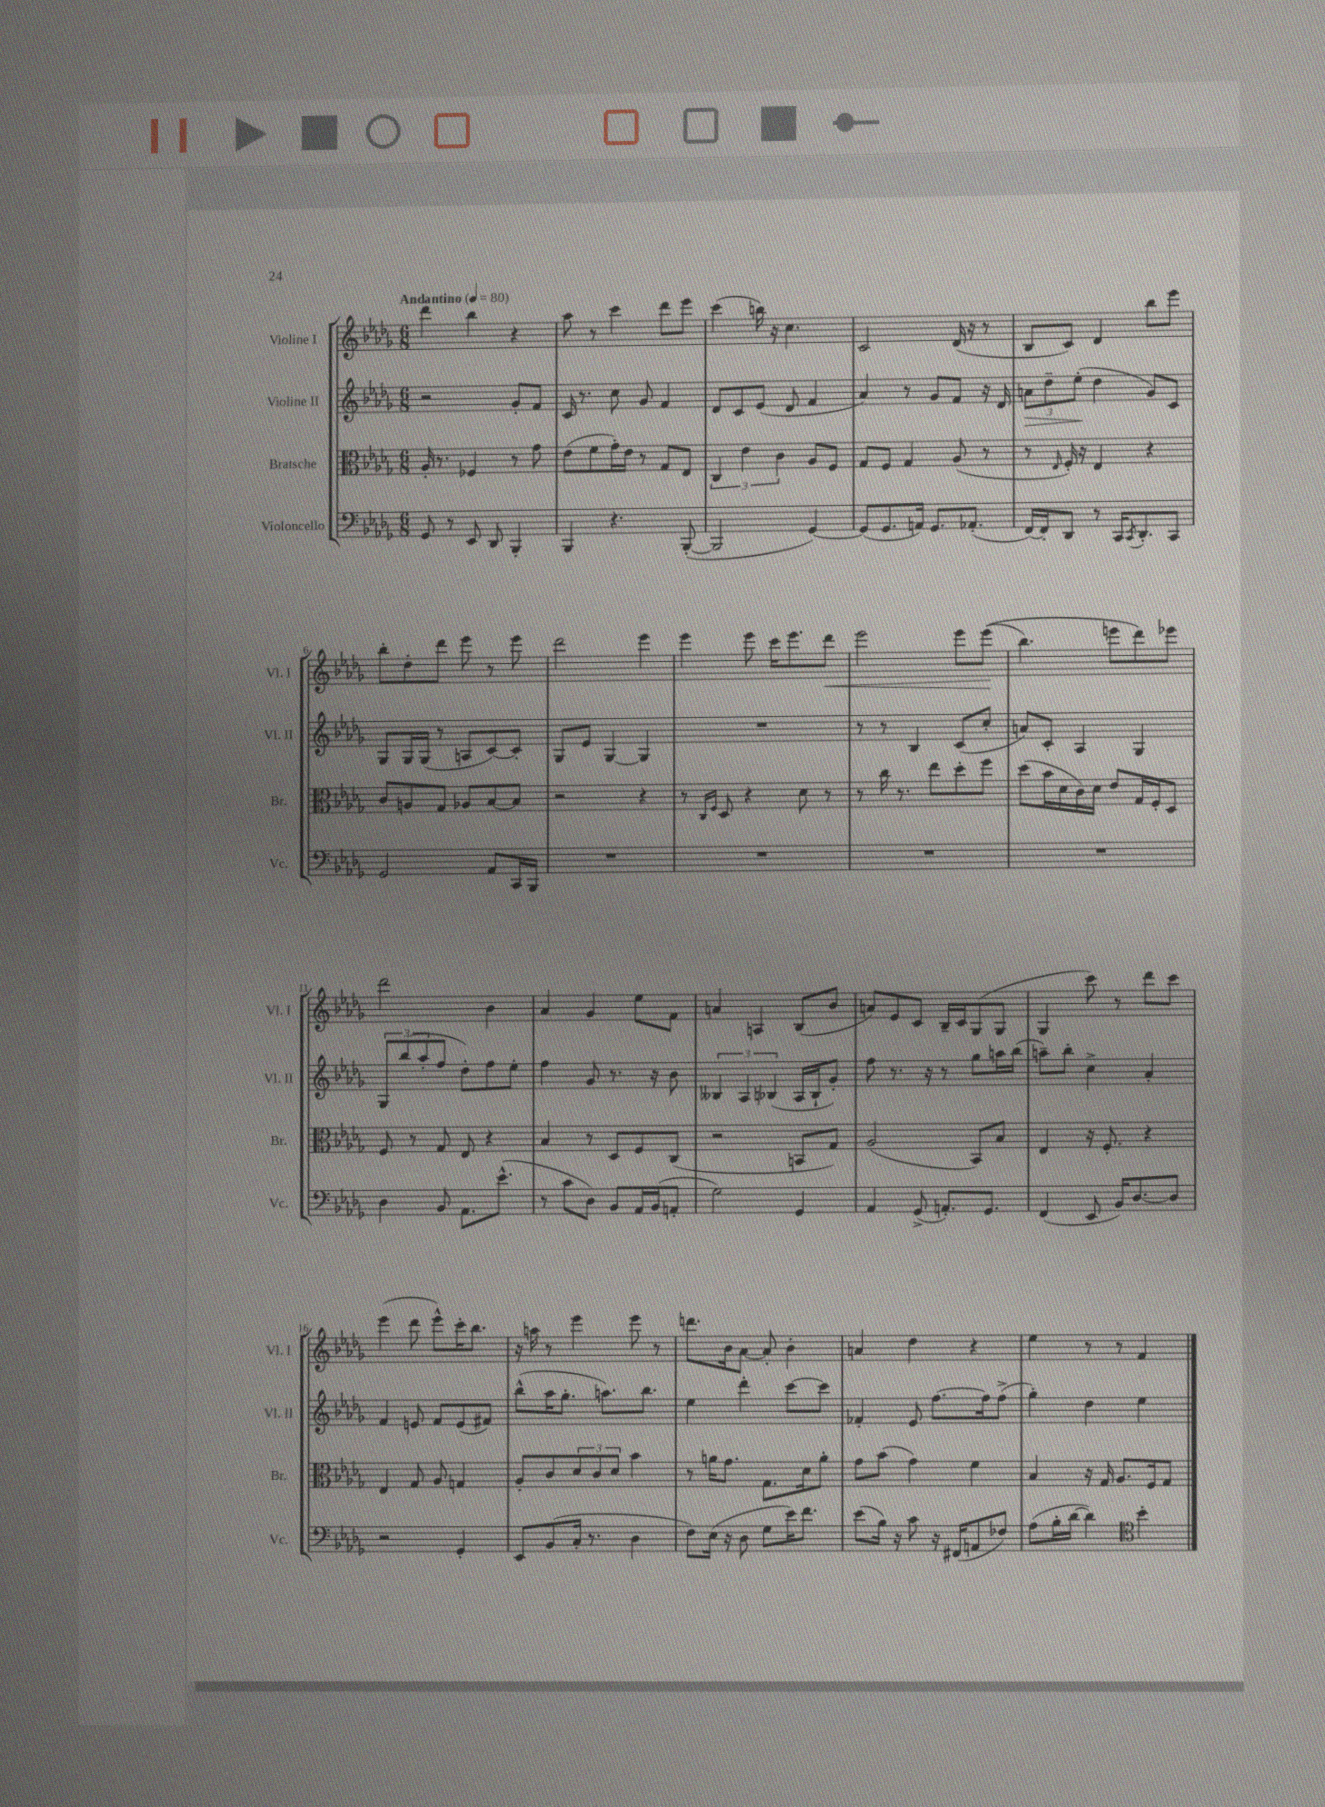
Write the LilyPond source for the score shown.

<<
\new StaffGroup <<
\new Staff = "s0" \with { instrumentName = "Violine I" shortInstrumentName = "Vl. I" } {
    \clef treble \key des \major \numericTimeSignature \time 6/8 \tempo "Andantino" 4 = 80
    des'''4 bes''4 r4 |
    aes''8 r8 c'''4 des'''8 ees'''8 |
    c'''4( b''16) r16 c''4. |
    c'2 des'16( r16 r8 |
    bes8 c'8) des'4 bes''8 ees'''8 |
    bes''8-. des''8-. des'''8 ees'''8 r8 ees'''8 |
    des'''2 ees'''4 |
    ees'''4 ees'''8 c'''16 ees'''8. des'''8\< |
    ees'''2 ees'''8 ees'''8\!(\( |
    bes''4.) e'''8 des'''8\) ees'''8 |
    des'''2 bes'4 |
    aes'4 ges'4 ees''8 f'8 |
    a'4 a4 bes8( bes'8 |
    a'8) ees'8 c'8 bes16-- c'16 ges8( ges8 |
    ges4 c'''8) r8 des'''8 c'''8 |
    ees'''4( des'''8 ees'''8-^) c'''16-. bes''8. |
    r16 a''16 r8 ees'''4 ees'''8 r8 |
    d'''8. bes'16 aes'8~ aes'8-. bes'4-. |
    a'4 des''4 r4 |
    ees''4 r8 r8 f'4 \bar "|." |
}
\new Staff = "s1" \with { instrumentName = "Violine II" shortInstrumentName = "Vl. II" } {
    \clef treble \key des \major \numericTimeSignature \time 6/8
    r2 ges'8-. f'8 |
    c'16 r8. c''8 ges'8 f'4 |
    des'8 c'8 ees'8( des'8 f'4 |
    aes'4) r8 ges'8 f'8 r16 des'16 |
    \tuplet 3/2 { a'8\> des''8-- ees''8-.\!( } des''4 ges'8) c'8 |
    ges8 ges16 ges16( r8 a8 c'8~) c'8-. |
    ges8 ees'8 ges4~ ges4 |
    R2. |
    r8 r8 bes4 c'8( c''8-. |
    a'8) c'8-. aes4 ges4 |
    \tuplet 3/2 { ges8 bes''8( aes''8-. } f''8 des''8-.) f''8 ees''8-. |
    f''4 ges'8 r8. r16 bes'8 |
    \tuplet 3/2 { beses4 aes4 bes4( } aes16 bes16-! ges'8-.) |
    f''8 r8. r16 r8 ges''8 a''16 bes''16( |
    a''8--) bes''8-. c''4-> aes'4-. |
    f'4 e'8 f'8 e'8( fis'8) |
    bes''8-^( aes''16 ges''8.-. a''8.) bes''8. |
    ees''4 des'''4-. c'''8~ c'''8 |
    fes'4-. ees'8 f''8.~ f''16 f''8->( |
    ges''4-.) des''4 ees''4 \bar "|." |
}
\new Staff = "s2" \with { instrumentName = "Bratsche" shortInstrumentName = "Br." } {
    \clef alto \key des \major \numericTimeSignature \time 6/8
    aes16-. r8. fes4 r8 ges'8 |
    ees'8( f'8 ges'16-.) ees'16 r8 ges8 ees8 |
    \tuplet 3/2 { c4 ees'4 c'4 } aes8 f8 |
    ges8 f8 ges4 aes8( r8 |
    r8 \grace { ees16 } f16-.) r16 ees4 r4 |
    c'8 a8 ges8 aes8 bes8~ bes8 |
    r2 r4 |
    r8 \grace { c16 f16 } des8 r4 des'8 r8 |
    r8 c''16 r8. ees''8 des''8-. f''8 |
    des''8( bes'16 des'16 c'16) des'16 ees'8 ges16 f16-. des8 |
    f8 r8 ges8 ees8 r4 |
    bes4 r8 des8 f8 c8( |
    r2 b,8 ges8) |
    aes2( bes,8) bes8 |
    ees4 r16 f8.-. r4 |
    ees4 ges8 aes8 g4 |
    aes8-. c'8 \tuplet 3/2 { des'8 c'8 des'8 } bes'4 |
    r8 a'16 ges'8. ges8. des'16 a'8-. |
    ges'8 bes'8( ges'4) f'4 |
    bes4 r16 ges16 aes8. f16 ges8 \bar "|." |
}
\new Staff = "s3" \with { instrumentName = "Violoncello" shortInstrumentName = "Vc." } {
    \clef bass \key des \major \numericTimeSignature \time 6/8
    ges,8 r8 ees,8 des,8 bes,,4-. |
    bes,,4 r4. bes,,8~-.( |
    bes,,2 ges,4~) |
    ges,8( ges,8. a,16) ges,8. aes,8.-.( |
    f,16~) f,16-. des,8 r8 c,16 \acciaccatura { c,8 } des,8.-. c,8 |
    ges,2 aes,8 c,16 bes,,16 |
    R2. |
    R2. |
    R2. |
    R2. |
    des4 bes,8 aes,8. ees'8.-^( |
    r8 c'8 des8) bes,8 aes,16 bes,16( a,8-. |
    ges2) ges,4 |
    aes,4 ges,8->( a,8.-.) ges,8. |
    f,4( ees,8 bes,16) des8.~ des8 |
    r2 ges,4-. |
    ees,8 bes,8( c16-. r8. des4 |
    f8) ees16( r16 des8 ges8 ees'16) f'8. |
    ees'8( bes16) r16 c'8 r16 fis,16( a,8 fes8) |
    aes8( bes16-. des'16~ des'4) \clef tenor bes'4-. \bar "|." |
}
>>
>>
